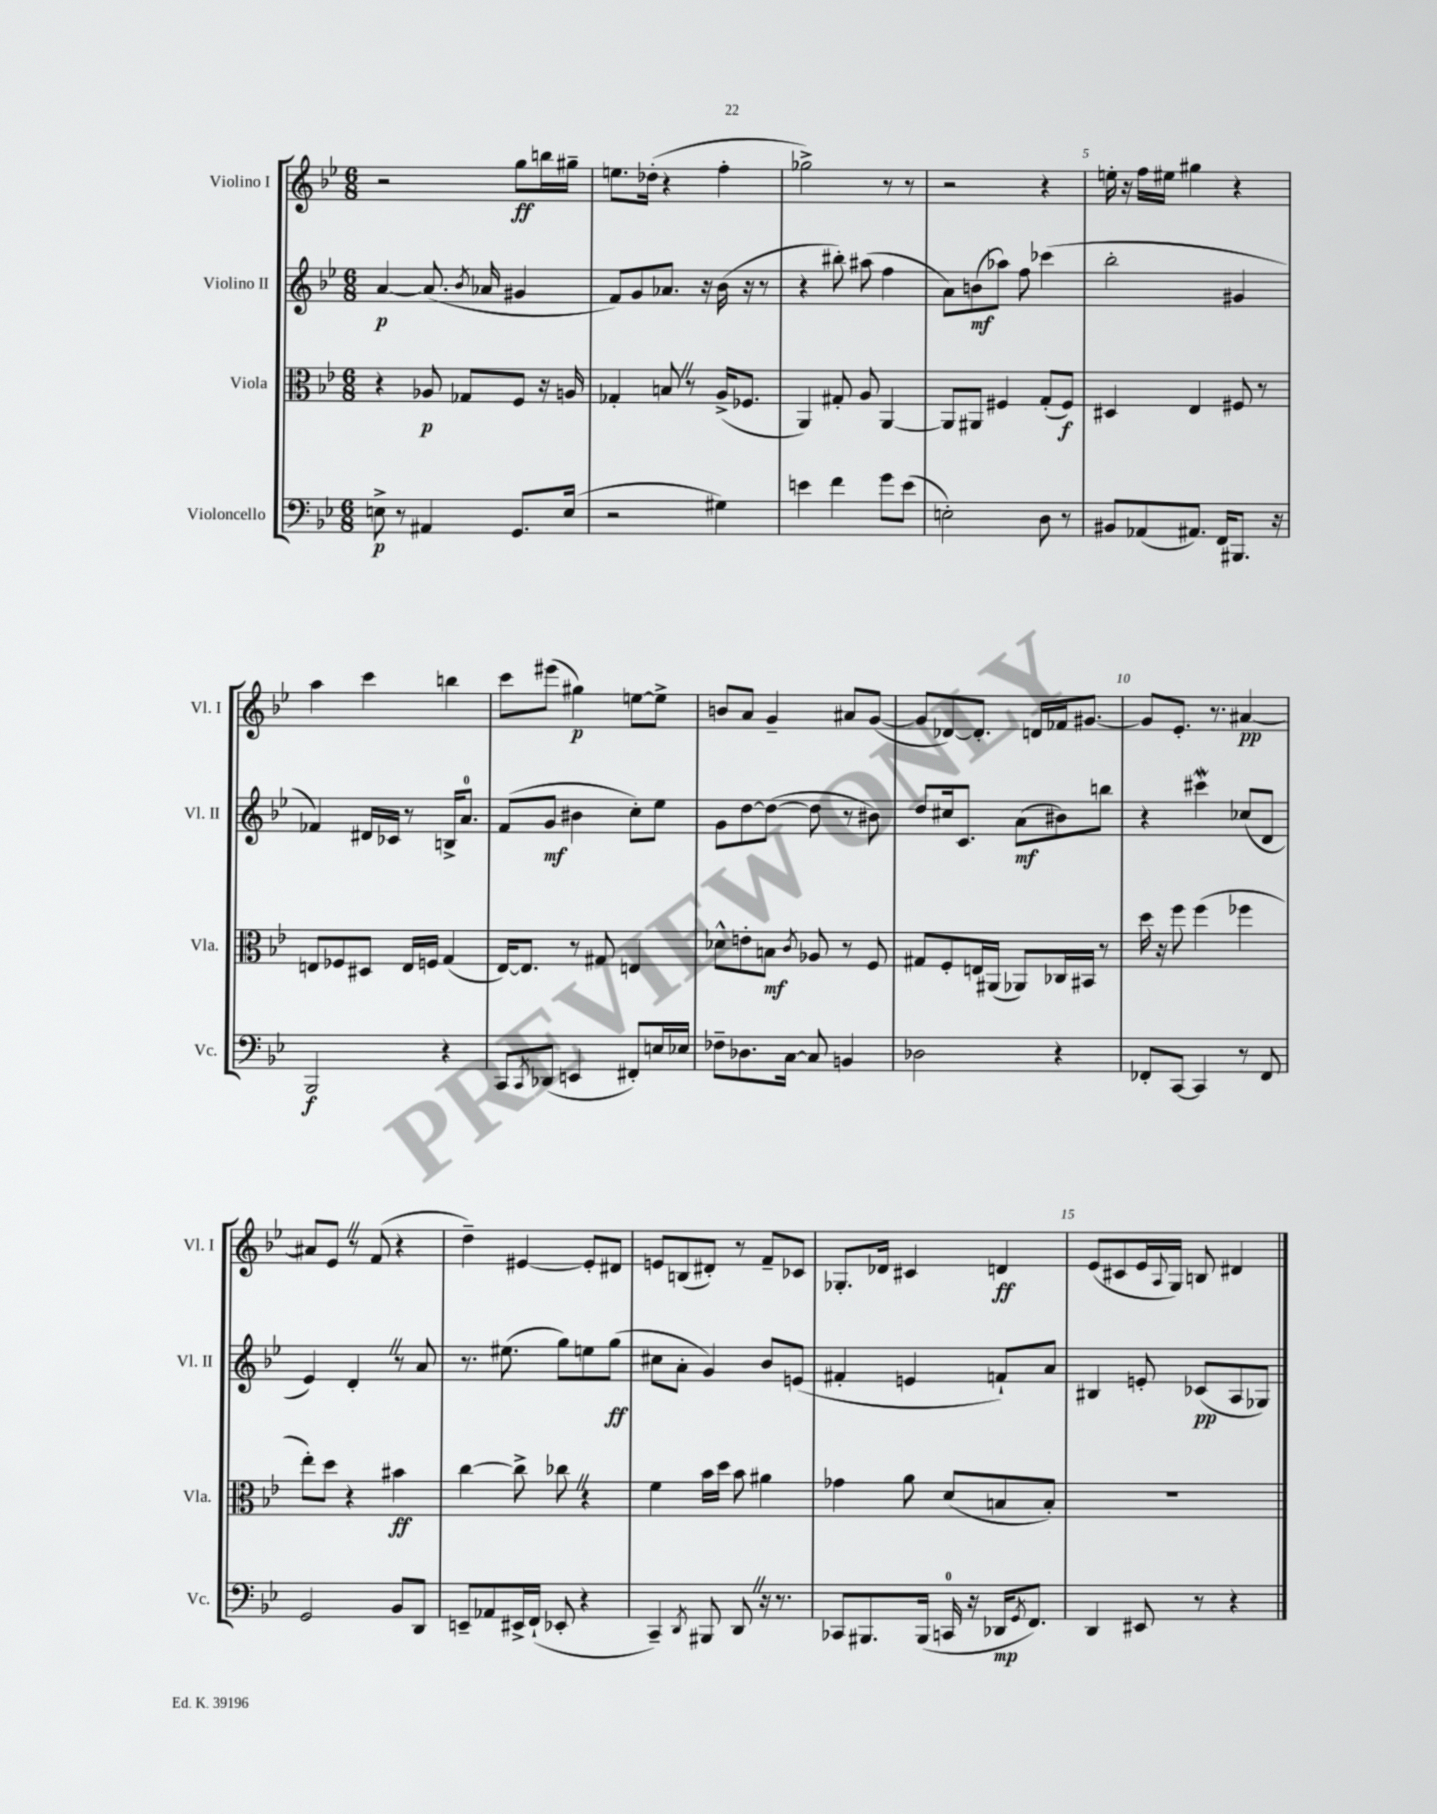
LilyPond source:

<<
\new StaffGroup <<
\new Staff = "s0" \with { instrumentName = "Violino I" shortInstrumentName = "Vl. I" } {
    \clef treble \key bes \major \numericTimeSignature \time 6/8
    r2 g''8\ff b''16 gis''16-- |
    e''8. des''16-.( r4 f''4-. |
    ges''2->) r8 r8 |
    r2 r4 |
    e''16-. r16 f''16 eis''16 gis''4 r4 |
    a''4 c'''4 b''4 |
    c'''8 eis'''8( gis''4\p) e''8~ e''8-> |
    b'8 a'8 g'4-- ais'8 g'8~( |
    g'8 des'8~) des'8.-. d'16 fes'16 gis'8.~ |
    gis'8 ees'8.-. r8. ais'4~\pp |
    ais'8 ees'8 \once \override BreathingSign.text = \markup { \musicglyph "scripts.caesura.straight" } \breathe r8 f'8( r4 |
    d''4--) eis'4~ eis'8-. dis'8 |
    e'8 b8( dis'8-.) r8 f'8-- ces'8 |
    ges8.-. des'16 cis'4 d'4\ff |
    ees'8( cis'8 ees'16 \appoggiatura { a8 } g16) b8 dis'4 \bar "|." |
}
\new Staff = "s1" \with { instrumentName = "Violino II" shortInstrumentName = "Vl. II" } {
    \clef treble \key bes \major \numericTimeSignature \time 6/8
    a'4~\p a'8.( \acciaccatura { bes'8 } aes'16 gis'4 |
    f'8) g'8 aes'8. r16 bes'16( r16 r8 |
    r4 bis''8-.) ais''8( f''4 |
    a'8) b'8\mf( aes''8) f''8 ces'''4( |
    bes''2-. gis'4 |
    fes'4) dis'16 ces'16 r8 b16-> a'8.-0 |
    f'8( g'8\mf bis'4 c''8-.) ees''8 |
    g'8 d''8~ d''8~( d''8 r8 bis'8) |
    d''8 cis''16 c'8. a'8\mf( bis'8) b''8 |
    r4 cis'''4\mordent ces''8( d'8 |
    ees'4) d'4-. \once \override BreathingSign.text = \markup { \musicglyph "scripts.caesura.straight" } \breathe r8 a'8 |
    r8. eis''8.( g''8) e''8 g''8\ff( |
    cis''8 a'8-. g'4) bes'8 e'8( |
    fis'4-. e'4 f'8-!) a'8 |
    bis4 e'8-. ces'8\pp( a8 ges8) \bar "|." |
}
\new Staff = "s2" \with { instrumentName = "Viola" shortInstrumentName = "Vla." } {
    \clef alto \key bes \major \numericTimeSignature \time 6/8
    r4 aes8\p ges8 f8 r16 a16 |
    ges4-. b8 \once \override BreathingSign.text = \markup { \musicglyph "scripts.caesura.straight" } \breathe r8 a16->( fes8. |
    a,4) gis8-. a8 a,4~ |
    a,8 ais,8 fis4 g8-.( fis8\f) |
    dis4 ees4 fis8 r8 |
    e8 fes8 dis8 e16 f16 g4( |
    ees16~) ees8. r8 gis8 e4 |
    des'8-^ e'8-. b8\mf \acciaccatura { c'8 } aes8 r8 f8 |
    gis8 f8-. e16 ais,16( aes,8) ces16 bis,16 r8 |
    d''16 r16 f''8 f''4( fes''4 |
    ees''8-.) d''8 r4 bis'4\ff |
    c''4~ c''8-> ces''8 \once \override BreathingSign.text = \markup { \musicglyph "scripts.caesura.straight" } \breathe r4 |
    f'4 bes'16 d''16 bes'8 ais'4 |
    ges'4 a'8 d'8( b8 b8-.) |
    R2. \bar "|." |
}
\new Staff = "s3" \with { instrumentName = "Violoncello" shortInstrumentName = "Vc." } {
    \clef bass \key bes \major \numericTimeSignature \time 6/8
    e8->\p r8 ais,4 g,8. e16( |
    r2 gis4) |
    e'4 f'4 g'8 e'8( |
    e2-.) d8 r8 |
    bis,8 aes,8( ais,8.) f,16 bis,,8. r16 |
    bes,,2\f r4 |
    c,8 \acciaccatura { c,8 } des,8( e,4 fis,8-.) e16 ees16 |
    fes8-- des8. c16~ c8 b,4 |
    des2 r4 |
    fes,8-. c,8~ c,4 r8 fes,8 |
    g,2 bes,8 d,8 |
    e,8-- aes,8 eis,16-> f,16-!( ees,8-. r4 |
    c,4--) \acciaccatura { d,8 } bis,,8 d,8 \once \override BreathingSign.text = \markup { \musicglyph "scripts.caesura.straight" } \breathe r16 r8. |
    ces,8 bis,,8. bis,,16( c,16-0 r16 des,16\mp \acciaccatura { g,8 } f,8.) |
    d,4 eis,8 r8 r4 \bar "|." |
}
>>
>>
\layout { \context { \Score \override BarNumber.break-visibility = ##(#f #t #t) barNumberVisibility = #(every-nth-bar-number-visible 5) } }
